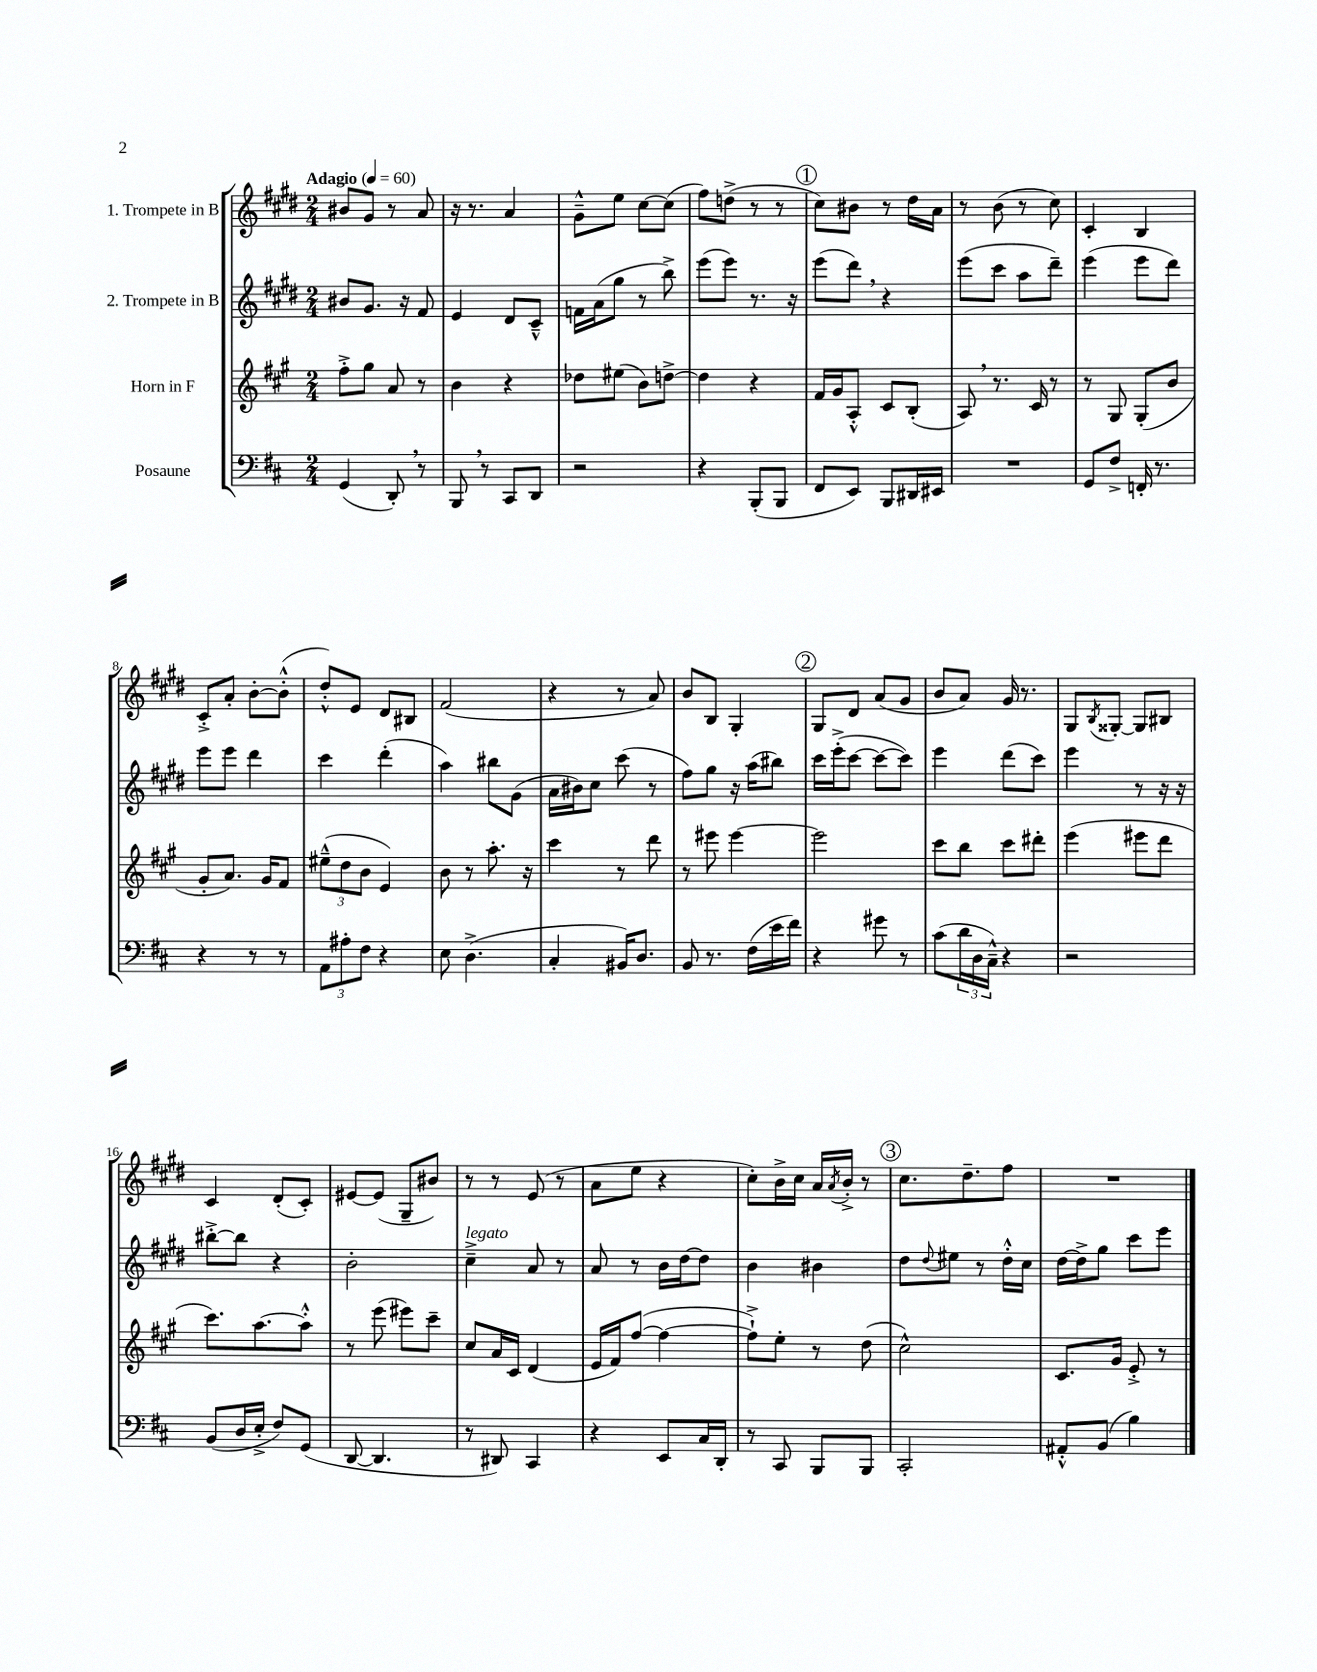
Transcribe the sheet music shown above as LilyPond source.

<<
\new StaffGroup <<
\new Staff = "s0" \with { instrumentName = "1. Trompete in B" } {
    \clef treble \key e \major \numericTimeSignature \time 2/4 \tempo "Adagio" 4 = 60
    bis'8 gis'8 r8 a'8 |
    r16 r8. a'4 |
    gis'8---^ e''8 cis''8~ cis''8( |
    fis''8) d''8->( r8 r8 |
    \mark \markup { \circle "1" } cis''8) bis'8 r8 dis''16 a'16 |
    r8 b'8( r8 cis''8) |
    cis'4-. b4 |
    cis'8-.-> a'8-. b'8~-. b'8-.-^( |
    dis''8-.-^) e'8 dis'8 bis8 |
    fis'2( |
    r4 r8 a'8) |
    b'8 b8 gis4-. |
    \mark \markup { \circle "2" } gis8 dis'8 a'8( gis'8 |
    b'8 a'8) gis'16 r8. |
    gis8 \acciaccatura { b8 } gisis8~-. gisis8 bis8 |
    cis'4 dis'8-.( cis'8-.) |
    eis'8~ eis'8( gis8-- bis'8) |
    r8 r8 e'8( r8 |
    a'8 e''8 r4 |
    cis''8-.) b'16-> cis''16 a'16 \acciaccatura { a'8 } b'16-.-> r8 |
    \mark \markup { \circle "3" } cis''8. dis''8.-- fis''8 |
    R2 \bar "|." |
}
\new Staff = "s1" \with { instrumentName = "2. Trompete in B" } {
    \clef treble \key e \major \numericTimeSignature \time 2/4
    bis'8 gis'8. r16 fis'8 |
    e'4 dis'8 cis'8---^ |
    f'16 a'16( gis''8 r8 b''8->) |
    e'''8( e'''8) r8. r16 |
    \mark \markup { \circle "1" } e'''8( dis'''8) \breathe r4 |
    e'''8( cis'''8 a''8 dis'''8--) |
    e'''4( e'''8 dis'''8) |
    e'''8 e'''8 dis'''4 |
    cis'''4 dis'''4-.( |
    a''4) bis''8 gis'8( |
    a'16 bis'16) cis''8 cis'''8( r8 |
    fis''8) gis''8 r16 a''16( bis''8) |
    \mark \markup { \circle "2" } cis'''16 e'''16-.->( cis'''8~ cis'''8~ cis'''8) |
    e'''4 dis'''8( cis'''8) |
    e'''4 r8 r16 r16 |
    bis''8~-.-> bis''8 r4 |
    b'2-. |
    cis''4--->^\markup { \italic "legato" } a'8 r8 |
    a'8 r8 b'16 dis''16~ dis''8 |
    b'4 bis'4 |
    \mark \markup { \circle "3" } dis''8 \appoggiatura { dis''8 } eis''8 r8 dis''16-.-^ cis''16 |
    dis''16~ dis''16-> gis''8 cis'''8 e'''8 \bar "|." |
}
\new Staff = "s2" \with { instrumentName = "Horn in F" } {
    \clef treble \key a \major \numericTimeSignature \time 2/4
    fis''8-.-> gis''8 a'8 r8 |
    b'4 r4 |
    des''8 eis''8( b'8) d''8~-> |
    d''4 r4 |
    \mark \markup { \circle "1" } fis'16 gis'16 a8-.-^ cis'8 b8-.( |
    a8) \breathe r8. cis'16 r8 |
    r8 gis8 gis8-.( b'8 |
    gis'8-. a'8.) gis'16 fis'8 |
    \tuplet 3/2 { eis''8---^( d''8 b'8 } e'4) |
    b'8 r8 a''8.-. r16 |
    cis'''4 r8 d'''8 |
    r8 eis'''8 eis'''4~ |
    \mark \markup { \circle "2" } eis'''2 |
    cis'''8 b''8 cis'''8 dis'''8-. |
    e'''4( eis'''8 d'''8 |
    cis'''8.) a''8.~ a''8-.-^ |
    r8 e'''8( eis'''8) cis'''8-- |
    cis''8 a'16 cis'16 d'4( |
    e'16 fis'16) fis''8~( fis''4~ |
    fis''8-!->) e''8-. r8 d''8( |
    \mark \markup { \circle "3" } cis''2-^) |
    cis'8. gis'16 e'8-.-> r8 \bar "|." |
}
\new Staff = "s3" \with { instrumentName = "Posaune" } {
    \clef bass \key d \major \numericTimeSignature \time 2/4
    g,4( d,8-.) \breathe r8 |
    b,,8 \breathe r8 cis,8 d,8 |
    r2 |
    r4 b,,8-.( b,,8 |
    \mark \markup { \circle "1" } fis,8 e,8) b,,8 dis,16 eis,16 |
    R2 |
    g,8 fis8-> f,16-. r8. |
    r4 r8 r8 |
    \tuplet 3/2 { a,8 ais8-. fis8 } r4 |
    e8 d4.->( |
    cis4-. bis,16) d8. |
    b,8 r8. fis16( e'16 fis'16) |
    \mark \markup { \circle "2" } r4 gis'8 r8 |
    cis'8( \tuplet 3/2 { d'16 d16 cis16---^) } r4 |
    r2 |
    b,8( d16 e16-.-> fis8) g,8( |
    d,8~ d,4. |
    r8 dis,8) cis,4 |
    r4 e,8 cis16 d,16-. |
    r8 cis,8 b,,8 b,,8 |
    \mark \markup { \circle "3" } cis,2-. |
    ais,8-.-^ b,8( b4) \bar "|." |
}
>>
>>
